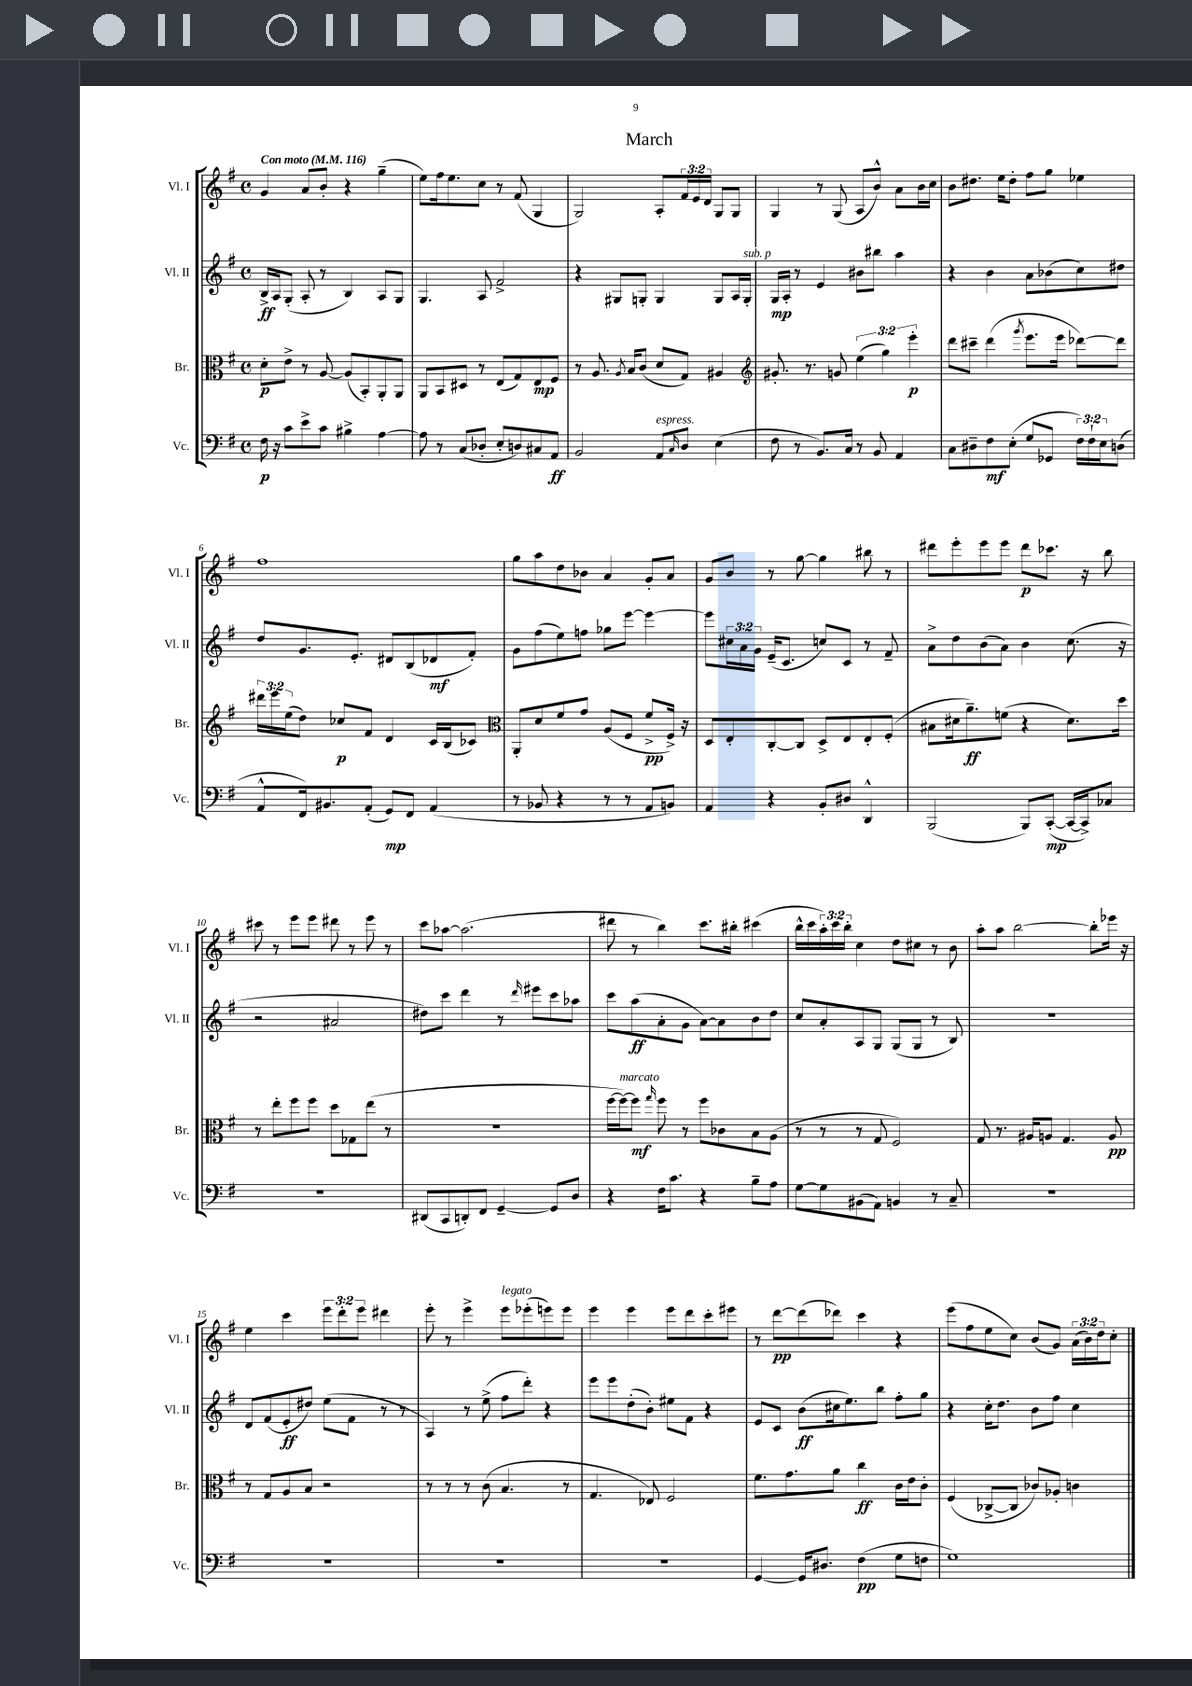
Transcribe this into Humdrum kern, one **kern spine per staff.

**kern	**kern	**kern	**kern
*staff4	*staff3	*staff2	*staff1
*clefF4	*clefC3	*clefG2	*clefG2
*k[f#]	*k[f#]	*k[f#]	*k[f#]
*M4/4	*M4/4	*M4/4	*M4/4
*met(c)	*met(c)	*met(c)	*met(c)
*MM116	*MM116	*MM116	*MM116
16F#	8d'	16B^	4g
16r	.	16A	.
8c	8e^	(8G'	.
8e^	8r	8A'	8a
8c	[8A	8r	8b'
4B#^	(8A]	4B)	4r
.	8BB')	.	.
[4A	8AA'	8A	(4gg~
.	8AA	8G	.
=	=	=	=
8A]	8AA	4.G	8ee)
8r	8BB	.	16ff#
.	.	.	8.ee
(8C	8D#	.	.
8D-'	8r	8A	8cc
8E'	(8E	2f#^	8r
8D)	8G)	.	(8f#
8C#	8E	.	4G
8AA	8F#	.	.
=	=	=	=
2BB	8r	4r	2G)
.	8.A	.	.
.	.	8G#	.
.	8qA	.	.
.	16B	.	.
.	(8c	8G'	.
8AA	8d	4G	8A'
16qqC	.	.	.
8D	8G)	.	24f#
.	.	.	24e
.	.	.	24d
(4E	4A#	8G	8G
.	.	16A	8G
.	.	16G'	.
=	=	=	=
*	*clefG2	*	*
8F#	8.g#'	16G	4G
.	.	16A'	.
8r	.	8r	.
.	8.r	.	.
8.BB)	.	4e	8r
.	8g	.	(8G
16C	.	.	.
8r	(6ee	8b#	8A
8BB	.	8bb#	8b^^)
.	6gg)	.	.
4AA	.	4aa	8a
.	6eee'	.	.
.	.	.	16b
.	.	.	16cc
=	=	=	=
8C	8ddd	4r	8b
8D#~	8ccc#~	.	8.dd#
8F#	(4ddd	4b	.
.	.	.	16ee
(8E'	.	.	8dd#'
.	8qggg	.	.
8G	8.eee	8a	8ff#
8GG-	.	(8b-	8gg
.	16eee	.	.
24F#)	[8ddd-)	8cc)	4ee-
24F#`	.	.	.
24E	.	.	.
(8D	8ddd-]	8dd#	.
=	=	=	=
8AA^^	24ddd#	8dd	1ff#
.	24eee	.	.
.	(24ee	.	.
16FF#)	8dd)	8.g	.
8.BB#	.	.	.
.	8cc-	.	.
.	.	8.e'	.
(8AA'	8f#	.	.
8GG)	4d	8d#	.
8FF#	.	(8B	.
(4AA	16c	8d-	.
.	(16B	.	.
.	8c-)	8f#')	.
=	=	=	=
*	*clefC3	*	*
8r	8AA'	8g	8gg
8BB-	8d	(8ff#	8aa
4r	8f#	8ee)	8dd
.	8g	8ff	8b-
8r	(8A	8gg-	4a
8r	8F#	[8eee	.
8AA	8f#^	4eee_	8g'
8BB)	16F#^)	.	8a
.	16r	.	.
=	=	=	=
4AA	8D	8eee]	8g
.	8E'	24cc#	8b
.	.	24a	.
.	.	24g	.
4r	[8C'	(16e~	8r
.	.	8.c	.
.	8C]	.	[8gg
8BB'	8D^	8cc)	4gg]
8D#	8E	8c	.
4DD^^	8E'	8r	8bb#
.	(8F#'	8f#~	8r
=	=	=	=
(2BBB	8B#	8a^	8ddd#
.	16d#	8dd	8eee'
.	8.a~)	.	.
.	.	(8b	8eee
.	(8f	8a)	8eee
8BBB)	4r	4b	8ddd#
([8CC'	.	.	8.ccc-
16CC_	8.d#)	(8.cc	.
16CC^])	.	.	16r
8C-	.	.	8bb
.	16dd	16r	.
=	=	=	=
1r	8r	2r	8ccc#
.	8ee'	.	8r
.	8ff#	.	8eee
.	8ff#	.	8eee
.	8dd	2a#	8ddd#
.	8G-	.	8r
.	(8ee	.	8eee
.	8r	.	8r
=	=	=	=
(8DD#	1r	8dd#)	8ccc
8CC	.	8ccc	[8aa-
8DD')	.	4ddd	(2.aa-]
8FF#	.	.	.
[4GG~	.	8r	.
.	.	16qqddd	.
.	.	8eee#	.
8GG]	.	8ccc	.
8D	.	8aa-	.
=	=	=	=
4r	[16ff#	8ccc	8ddd#
.	16ff#_)	.	.
.	8ff#]	(8aa	8r
.	16qqgg	.	.
16F#	8ff#	8a'	4bb)
8.c	.	.	.
.	8r	8g	.
4r	8ff#	[8a)	8.ccc
.	8c-	8a]	.
.	.	.	16bb#'
8B~	8B	8b	(4ccc#
8A	(8A	8dd	.
=	=	=	=
[8G	8r	8cc	16bb^^
.	.	.	16ccc
8G]	8r	8a'	24aa')
.	.	.	24ccc
.	.	.	24bb'
(8BB#	8r	8A	4cc
8AA)	8G	8G	.
4BB	2F#)	(8G	8dd
.	.	8G	8cc#
8r	.	8r	8r
8C~	.	8B)	8b
=	=	=	=
1r	8G	1r	8aa'
.	8.r	.	8aa
.	.	.	[2bb
.	16A#	.	.
.	8A	.	.
.	4.G	.	.
.	.	.	8bb']
.	8A	.	16eee-
.	.	.	16r
=	=	=	=
1r	8r	8d	4ee
.	8G	(8f#	.
.	8A	8e'	4ccc
.	8B	8dd#)	.
.	2r	(8ee	12eee
.	.	.	12ddd'
.	.	8f#	.
.	.	.	12eee
.	.	8r	4ddd#
.	.	8r	.
=	=	=	=
1r	8r	4A)	8eee'
.	8r	.	8r
.	8r	8r	4eee^
.	(8c	(8ee^	.
.	4.B	8ff#	8eee
.	.	8ddd')	(8eee-'
.	.	4r	8eee)
.	8r	.	8eee
=	=	=	=
1r	4.G	8eee	4eee
.	.	8eee	.
.	.	(8dd'	4eee
.	8E-)	8b')	.
.	2F#	8ee#	8eee
.	.	8f#	8ddd
.	.	4r	8ccc'
.	.	.	8eee#
=	=	=	=
[4GG	8.f#	8e	8r
.	.	8c	[8ddd
.	8.g	.	.
16GG]	.	(8b	(8ddd]
8.D#	.	.	.
.	8a	16cc#	8ddd-)
.	.	8.ee)	.
(4F#	4cc	.	4ccc
.	.	8bb	.
8G	16c	8ff#'	4r
.	16e	.	.
8F	8c'	8gg	.
=	=	=	=
1G)	(4F#	4r	(8eee
.	.	.	8ff#
.	[8C-^	16cc'	8ee
.	.	8.dd	.
.	8C-]	.	8cc)
.	8c-)	8b	(8b
.	8A-'	8ff#	8g)
.	4c	4cc	(24a
.	.	.	24b)
.	.	.	24dd
.	.	.	8cc'
==	==	==	==
*-	*-	*-	*-
